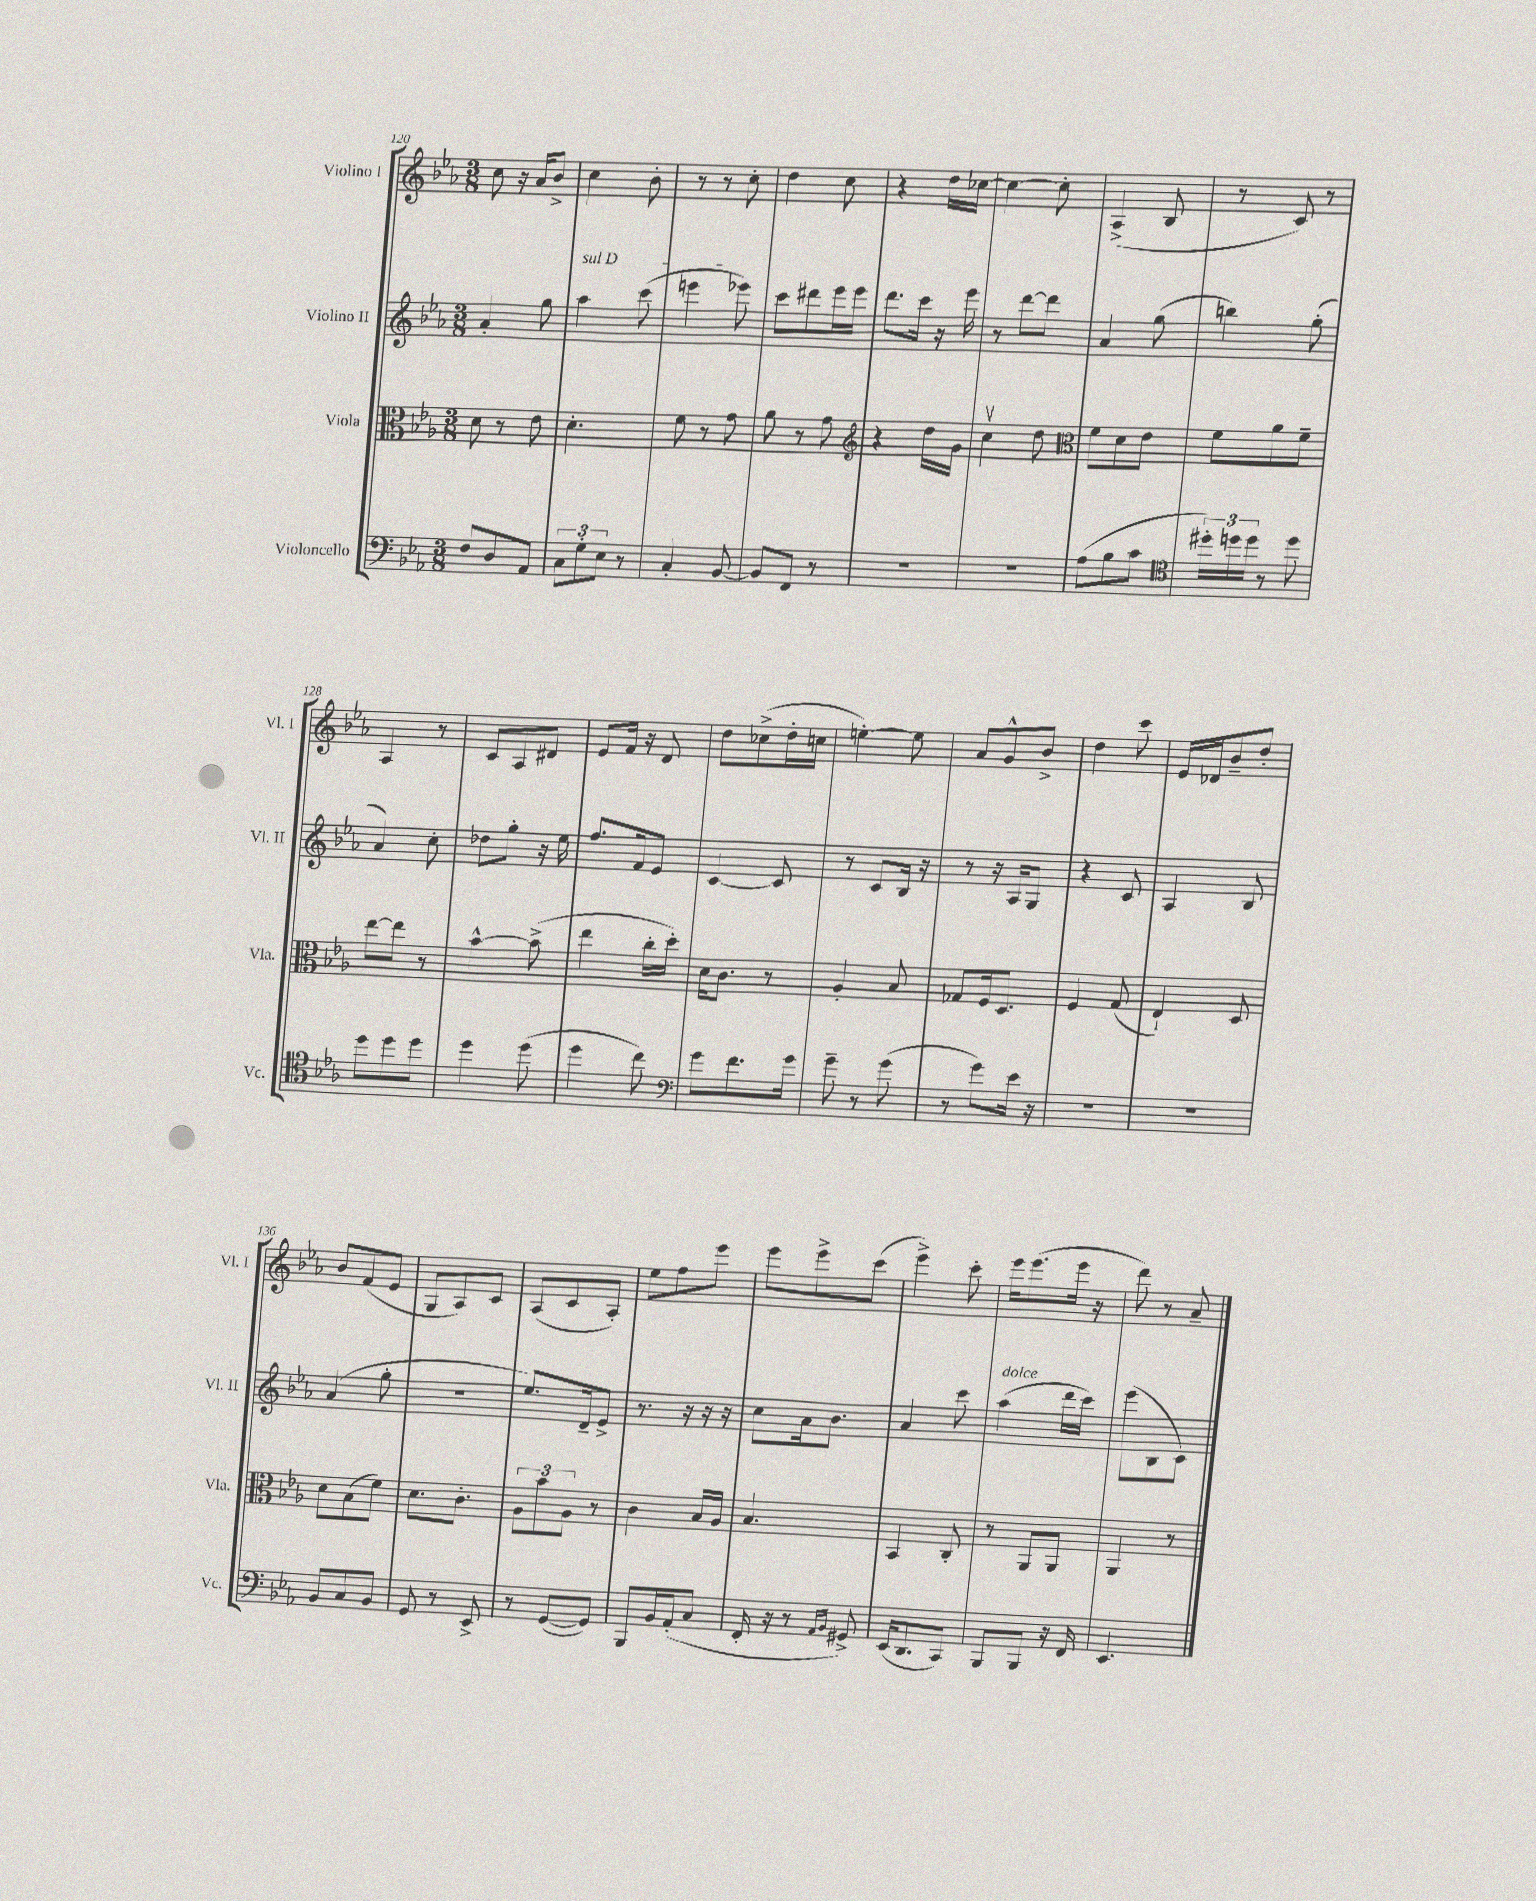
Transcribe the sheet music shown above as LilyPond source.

<<
\new StaffGroup <<
\new Staff = "s0" \with { instrumentName = "Violino I" shortInstrumentName = "Vl. I" } {
    \clef treble \key ees \major \numericTimeSignature \time 3/8
    \autoBeamOff c''8 r16 aes'16[ bes'8]-> |
    c''4 bes'8-. |
    r8 r8 c''8-. |
    d''4 c''8 |
    r4 d''16[ ces''16]~ |
    ces''4~ ces''8-. |
    aes4->( bes8 |
    r8 c'8) r8 |
    aes4 r8 |
    c'8[ aes8 dis'8] |
    ees'8[ f'16] r16 d'8 |
    d''8[ ces''8->( d''16-. c''16] |
    e''4~-.) e''8 |
    aes'8[ g'8-^ bes'8]-> |
    d''4 c'''8 |
    ees'16[ des'16 bes'8-- d''8]-. |
    bes'8[ f'8( ees'8] |
    g8[ aes8) c'8] |
    aes8[( c'8 aes8]-.) |
    ees''8[ f''8 ees'''8] |
    ees'''8[ ees'''8-> c'''8]( |
    ees'''4->) c'''8-. |
    ees'''16[ ees'''8.( ees'''16] r16 |
    d'''8) r8 aes'8-- \bar "|." |
}
\new Staff = "s1" \with { instrumentName = "Violino II" shortInstrumentName = "Vl. II" } {
    \clef treble \key ees \major \numericTimeSignature \time 3/8
    \autoBeamOff aes'4-. g''8 |
    \once \override TextSpanner.bound-details.left.text = \markup { \italic "sul D" } aes''4\startTextSpan c'''8( |
    e'''4 ees'''8\stopTextSpan) |
    c'''8[ dis'''8 ees'''16 ees'''16] |
    d'''8.[ c'''16] r16 ees'''16 |
    r8 d'''8[~ d'''8] |
    aes'4 g''8( |
    b''4) g''8-.( |
    aes'4) c''8-. |
    des''8[ g''8]-. r16 ees''16 |
    f''8.[ f'16 ees'8] |
    c'4~ c'8 |
    r8 c'8[ bes16] r16 |
    r8 r16 aes16[ g8] |
    r4 c'8 |
    aes4 bes8 |
    aes'4( g''8-. |
    r4. |
    ees''8.[) d'16-- ees'8]-> |
    r8. r16 r16 r16 |
    c''8[ aes'16 bes'8.] |
    aes'4 c'''8 |
    aes''4^\markup { \italic "dolce" }( d'''16[ c'''16]) |
    ees'''8[( bes8 c'8]) \bar "|." |
}
\new Staff = "s2" \with { instrumentName = "Viola" shortInstrumentName = "Vla." } {
    \clef alto \key ees \major \numericTimeSignature \time 3/8
    \autoBeamOff d'8 r8 ees'8 |
    d'4.-. |
    f'8 r8 g'8 |
    aes'8 r8 g'8 |
    \clef treble r4 d''16[ g'16] |
    c''4\upbow d''8 |
    \clef alto f'8[ d'8 ees'8] |
    f'8[ aes'8 f'8]-- |
    ees''8[~ ees''8] r8 |
    bes'4~-^ bes'8->( |
    ees''4 c''16[-. d''16]-.) |
    d'16[ c'8.] r8 |
    aes4-. bes8 |
    ges8[ f16 d8.] |
    f4 g8( |
    ees4-!) d8 |
    d'8[ bes8( f'8]) |
    d'8.[ c'8.]-. |
    \tuplet 3/2 { aes8[ bes'8 aes8] } r8 |
    c'4 bes16[ aes16] |
    bes4. |
    bes,4 c8-. |
    r8 aes,8[ aes,8] |
    aes,4 r8 \bar "|." |
}
\new Staff = "s3" \with { instrumentName = "Violoncello" shortInstrumentName = "Vc." } {
    \clef bass \key ees \major \numericTimeSignature \time 3/8
    \autoBeamOff f8[ d8 aes,8] |
    \tuplet 3/2 { c8[ g8-. ees8] } r8 |
    c4-. bes,8~ |
    bes,8[ f,8] r8 |
    R4. |
    R4. |
    aes8[( bes8 c'8] |
    \clef tenor \tuplet 3/2 { dis''16[-.) d''16 d''16] } r8 d''8 |
    d''8[ d''8 d''8] |
    d''4 d''8( |
    d''4 c''8) |
    \clef bass g'8[ f'8. g'16] |
    g'8-- r8 g'8( |
    r8 g'8[) ees'16] r16 |
    R4. |
    R4. |
    bes,8[ c8 bes,8] |
    g,8 r8 ees,8-> |
    r8 g,8[~( g,8]) |
    bes,,8[ bes,16 aes,16-.( c8] |
    f,16-. r16 r8 \grace { aes,16[ bes,16] } gis,8->) |
    ees,16[( d,8. c,8]) |
    bes,,8[ bes,,8] r16 f,16 |
    ees,4. \bar "|." |
}
>>
>>
\layout { \context { \Score currentBarNumber = #120 } }
